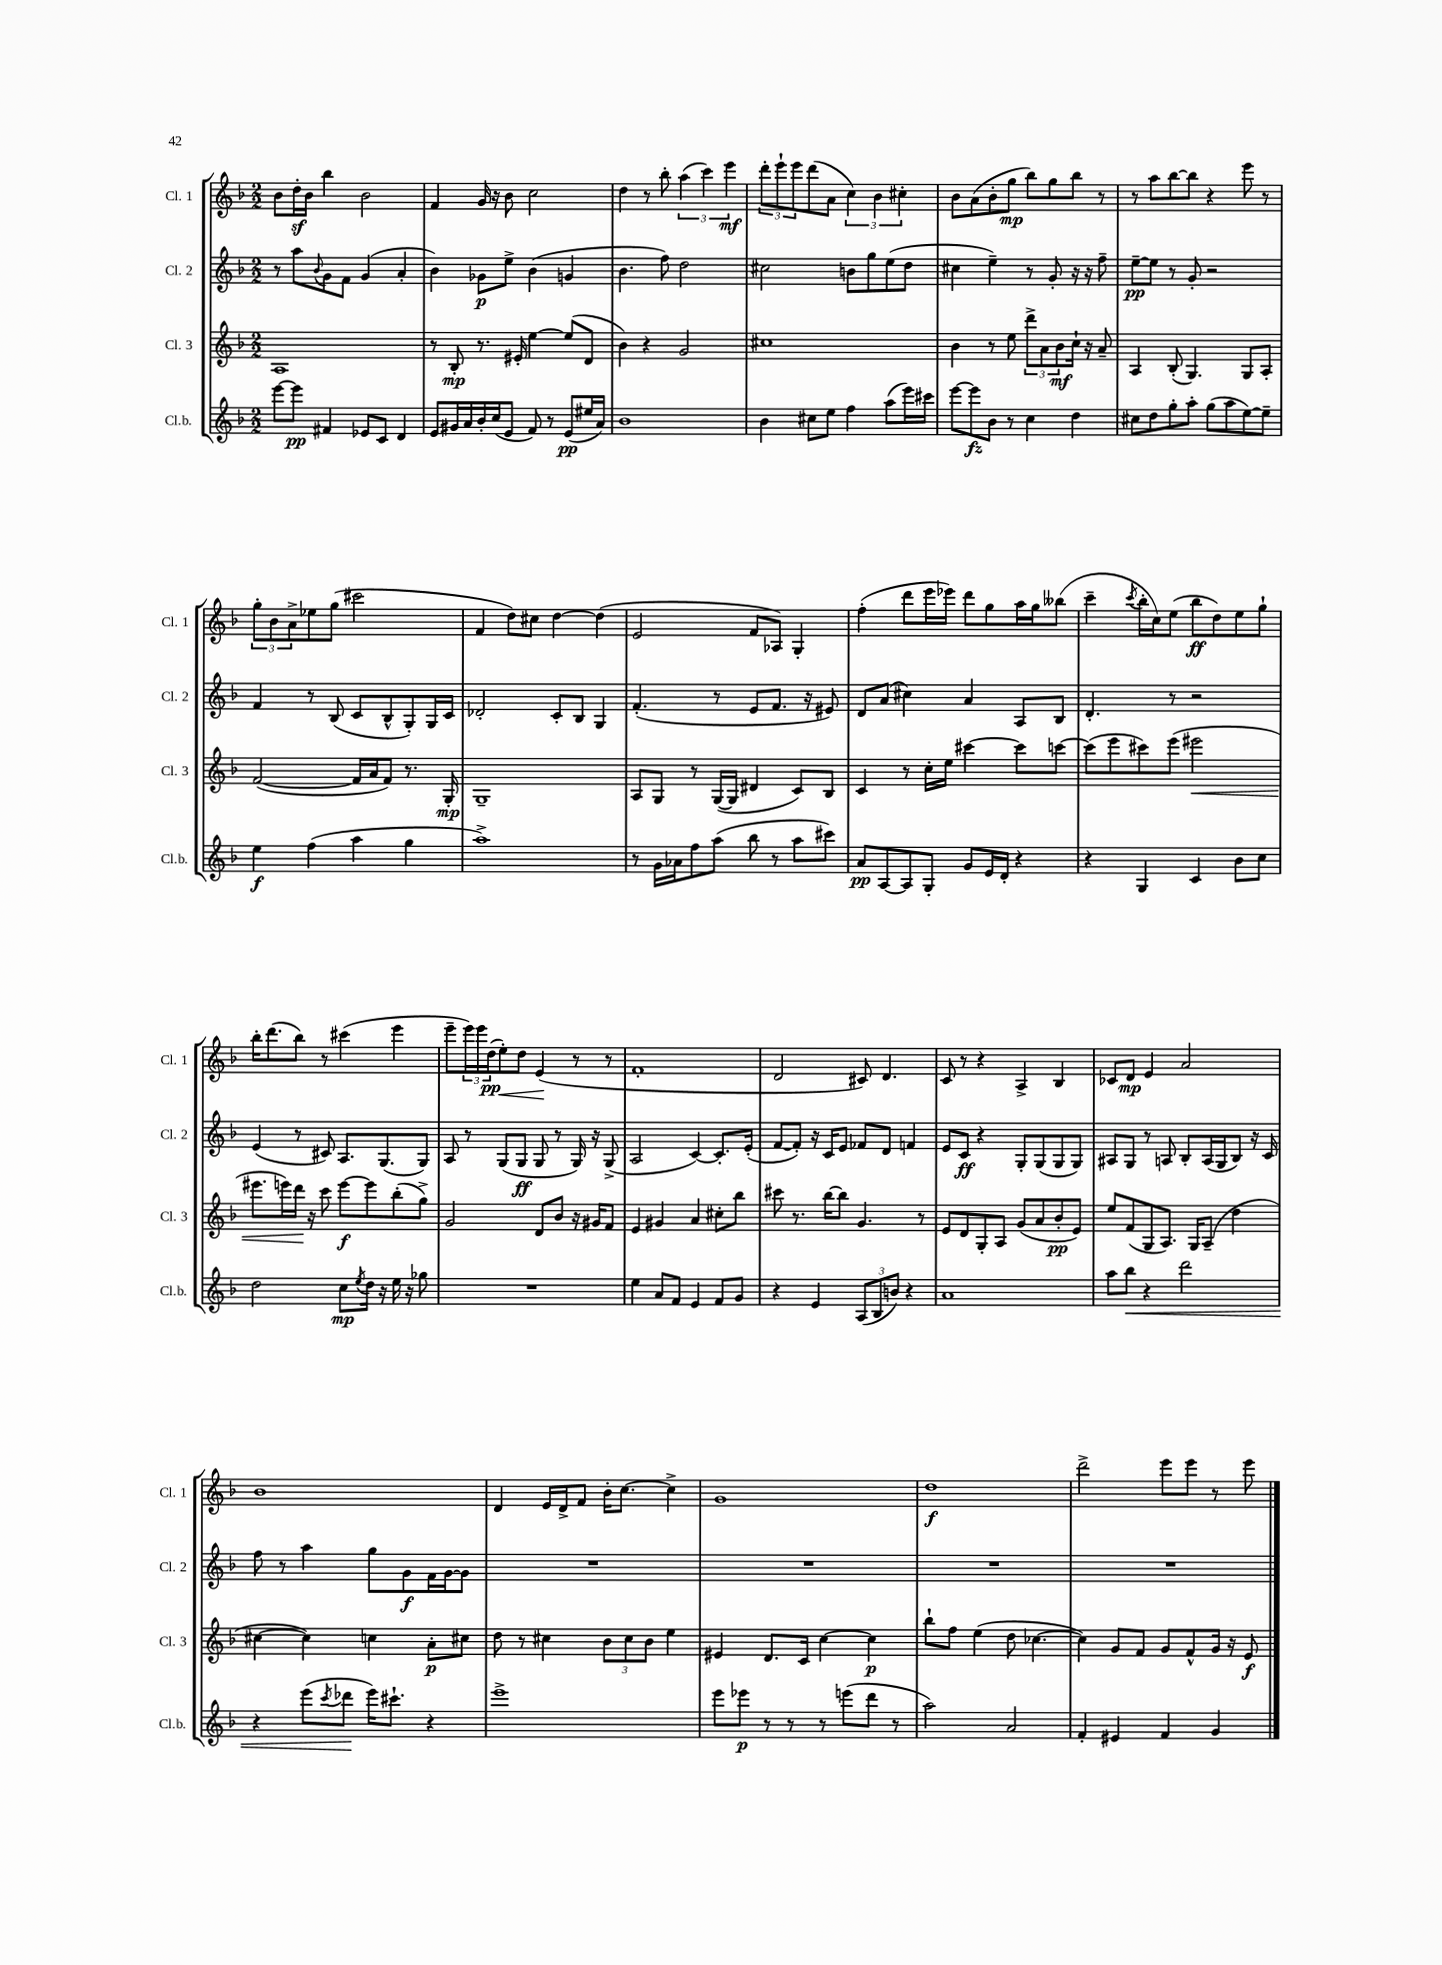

**kern	**kern	**kern	**kern
*staff4	*staff3	*staff2	*staff1
*clefG2	*clefG2	*clefG2	*clefG2
*k[b-]	*k[b-]	*k[b-]	*k[b-]
*M2/2	*M2/2	*M2/2	*M2/2
[8eee	1A	8r	8b-
8eee]	.	8aa	16dd'
.	.	.	16b-
.	.	8qqb-	.
4f#	.	8g	4bb-
.	.	8f	.
8e-	.	(4g	2b-
8c	.	.	.
4d	.	4a'	.
=	=	=	=
8e	8r	4b-)	4f
16g#	8B-'	.	.
16a	.	.	.
16b-'	8.r	8g-	16g
(16cc	.	.	16r
8e	.	8ee^	8b-
.	16e#'	.	.
8f)	[4ee	(4b-	2cc
8r	.	.	.
(8e	(8ee]	4g	.
16ee#	8d	.	.
16a)	.	.	.
=	=	=	=
1b-	4b-)	4.b-	4dd
.	4r	.	8r
.	.	8ff)	8bb-'
.	2g	2dd	(6aa
.	.	.	6ccc)
.	.	.	6eee
=	=	=	=
4b-	1cc#	2cc#	12ddd'
.	.	.	12eee`
.	.	.	12eee
8cc#	.	.	(8ddd
8ee	.	.	8a
4ff	.	8b	6cc)
.	.	8gg	.
.	.	.	6b-
(8aa	.	(8ee	.
.	.	.	6cc#'
16eee)	.	8dd	.
16ccc#	.	.	.
=	=	=	=
[8eee	4b-	4cc#	8b-
8eee]	.	.	(8a
8b-	8r	4ee~)	8b-'
8r	8ee	.	8gg
4cc	12ddd^	8r	8bb-)
.	12a	.	.
.	.	8g'	8gg
.	12b-	.	.
4dd	16cc`	16r	8bb-
.	16r	16r	.
.	8a~	8ff~	8r
=	=	=	=
8cc#	4A	[8ee~	8r
8dd	.	8ee]	8aa
8gg'	(8B-'	8r	[8bb-
8aa'	4.G)	8g'	8bb-]
(8gg	.	2r	4r
8aa	.	.	.
[8ee)	8G	.	8eee
8ee~]	8A'	.	8r
=	=	=	=
4ee	([2f	4f	12gg'
.	.	.	12b-
.	.	.	12a^
(4ff	.	8r	8ee-
.	.	(8B-	(8gg
4aa	16f]	8c	2ccc#
.	16a	.	.
.	8f)	8B-^^	.
4gg	8.r	8G')	.
.	.	16G	.
.	16G'	16c	.
=	=	=	=
1aa^)	1G~	2d-'	4f
.	.	.	8dd)
.	.	.	8cc#
.	.	8c'	[4dd
.	.	8B-	.
.	.	4G	(4dd]
=	=	=	=
8r	8A	(4.f'	2e
16g	8G	.	.
16a-	.	.	.
8ff	8r	.	.
(8aa	([16G	8r	.
.	16G]	.	.
8bb-	4d#	8e	8f
8r	.	8.f	8A-)
8aa	8c)	.	4G'
.	.	16r	.
8ccc#)	8B-	8e#)	.
=	=	=	=
8a	4c	8d	(4ff'
[8A	.	(8a	.
8A]	8r	4cc#)	8ddd
8G'	16cc'	.	16eee
.	16ee	.	16eee-)
8g	[4ccc#	4a	8ddd
16e	.	.	8gg
16d'	.	.	.
4r	8ccc#]	8A	16aa
.	.	.	16gg
.	[8ccc	8B-	(8bb--
=	=	=	=
4r	(8ccc]	4.d'	4ccc~
.	8eee	.	.
.	.	.	8qccc
4G	8ccc#)	.	16bb-'
.	.	.	16cc)
.	(8eee	8r	(8ee
4c	2eee#	2r	8bb-
.	.	.	8dd)
8b-	.	.	8ee
8cc	.	.	8gg`
=	=	=	=
2dd	8.eee#	(4e	16bb-'
.	.	.	(8.ddd
.	16eee)	.	.
.	16ddd	8r	8bb-)
.	16r	.	.
.	8ccc	8c#)	8r
8cc	[8eee	8.A	(4ccc#
8qee	.	.	.
16dd	8eee]	.	.
16r	.	(8.G	.
16ee	(8bb-'	.	4eee
16r	.	.	.
8gg-	8gg^)	8G)	.
=	=	=	=
1r	2g	8A	8eee~
.	.	8r	24eee)
.	.	.	24eee
.	.	.	(24dd
.	.	(8G	8ee')
.	.	8G	8dd
.	8d	8G	(4e
.	8b-	8r	.
.	16r	16G)	8r
.	16g#	16r	.
.	8f	(8G^	8r
=	=	=	=
4ee	4e	2A	1f'
8a	4g#	.	.
8f	.	.	.
4e	4a	[4c)	.
8f	8cc#'	8.c']	.
8g	8bb-	.	.
.	.	(16e'	.
=	=	=	=
4r	8ccc#	[8f	2d
.	8.r	8f'])	.
4e	.	16r	.
.	[16bb-	16c	.
.	8bb-]	8e	.
(12A	4.g	8f-	8c#)
12B-	.	.	.
.	.	8d	4.d
12b)	.	.	.
4r	.	4f	.
.	8r	.	.
=	=	=	=
1a	8e	8e	8c
.	8d	8c	8r
.	8G'	4r	4r
.	8A	.	.
.	(8g	8G'	4A^
.	8a	(8G	.
.	8b-'	8G	4B-
.	8e)	8G)	.
=	=	=	=
8aa	8ee	8A#	8c-
8bb-	(8f	8G	8d
4r	8G	8r	4e
.	8.A)	8A	.
2ddd	.	8B-'	2a
.	16G	.	.
.	(8A~	(16A	.
.	.	16G	.
.	4dd	8B-)	.
.	.	16r	.
.	.	16c	.
=	=	=	=
4r	[4cc#	8ff	1b-
.	.	8r	.
(8eee	4cc#])	4aa	.
8qccc	.	.	.
8ddd-	.	.	.
16eee)	4cc	8gg	.
8.ccc#`	.	.	.
.	.	8g	.
4r	8a'	16f	.
.	.	[16g	.
.	8cc#	8g]	.
=	=	=	=
1eee^	8dd	1r	4d
.	8r	.	.
.	4cc#	.	16e
.	.	.	16d^
.	.	.	8f
.	12b-	.	16b-'
.	.	.	[8.cc
.	12cc#	.	.
.	12b-	.	.
.	4ee	.	4cc^]
=	=	=	=
8eee	4e#	1r	1g
8eee-	.	.	.
8r	8.d	.	.
8r	.	.	.
.	16c	.	.
8r	[4cc	.	.
(8eee	.	.	.
8ddd	4cc]	.	.
8r	.	.	.
=	=	=	=
2aa)	8bb-`	1r	1dd
.	8ff	.	.
.	(4ee	.	.
2a	8dd	.	.
.	[4.cc-	.	.
=	=	=	=
4f'	4cc-])	1r	2ddd^
4e#	8g	.	.
.	8f	.	.
4f	8g	.	8eee
.	8f^^	.	8eee
4g	16g	.	8r
.	16r	.	.
.	8e	.	8eee
==	==	==	==
*-	*-	*-	*-
